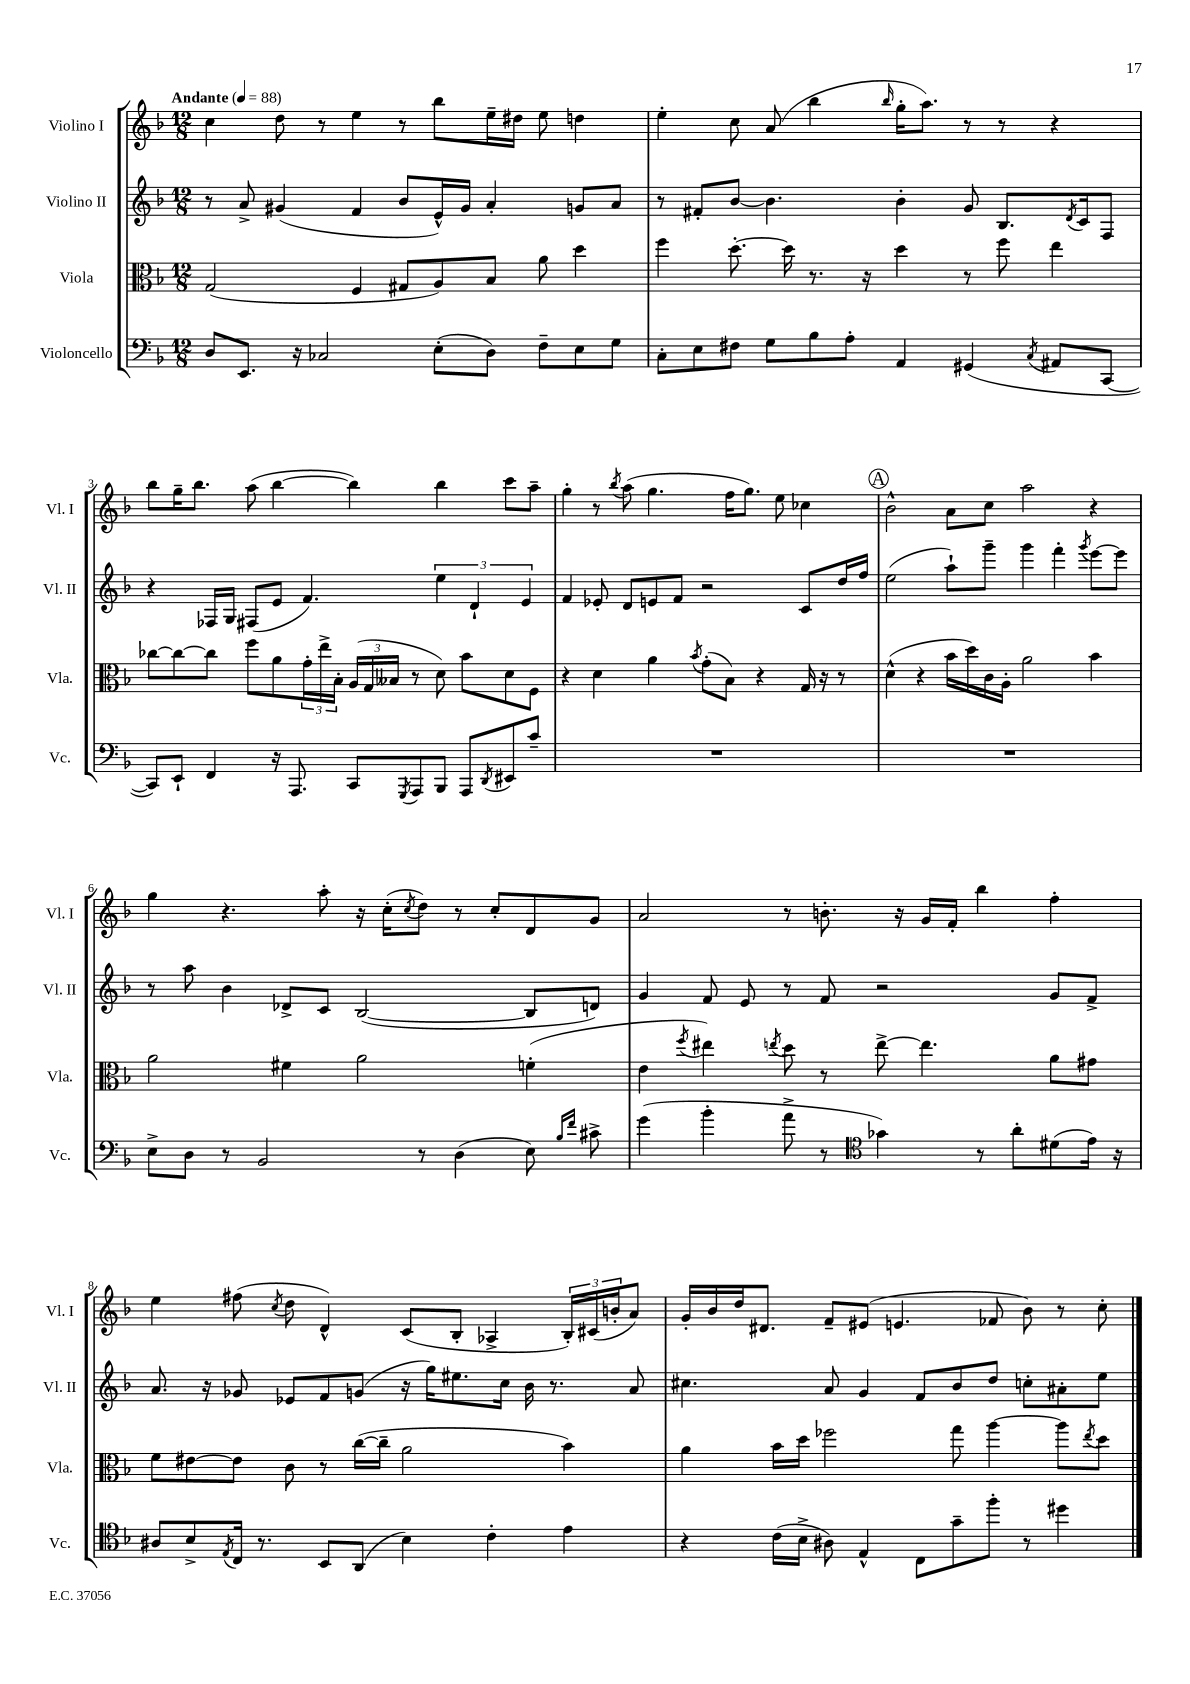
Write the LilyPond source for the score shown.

<<
\new StaffGroup <<
\new Staff = "s0" \with { instrumentName = "Violino I" shortInstrumentName = "Vl. I" } {
    \clef treble \key f \major \numericTimeSignature \time 12/8 \tempo "Andante" 4 = 88
    c''4 d''8 r8 e''4 r8 bes''8 e''16-- dis''16 e''8 d''4 |
    e''4-. c''8 a'8( bes''4 \grace { bes''16 } g''16-. a''8.) r8 r8 r4 |
    bes''8 g''16-- bes''8. a''8( bes''4~ bes''4) bes''4 c'''8 a''8-- |
    g''4-. r8 \acciaccatura { bes''8 } a''8( g''4. f''16 g''8.) e''8 ces''4 |
    \mark \markup { \circle "A" } bes'2-^ a'8 c''8 a''2 r4 |
    g''4 r4. a''8-. r16 c''16-.( \acciaccatura { c''8 } d''8) r8 c''8-. d'8 g'8 |
    a'2 r8 b'8.-. r16 g'16 f'16-. bes''4 f''4-. |
    e''4 fis''8( \acciaccatura { c''8 } d''8 d'4-^) c'8( bes8-. aes4-> \tuplet 3/2 { bes16-.) cis'16( b'16-. } a'8) |
    g'16-. bes'16 d''16 dis'8. f'8-- eis'8( e'4. fes'8 bes'8) r8 c''8-. \bar "|." |
}
\new Staff = "s1" \with { instrumentName = "Violino II" shortInstrumentName = "Vl. II" } {
    \clef treble \key f \major \numericTimeSignature \time 12/8
    r8 a'8-> gis'4( f'4 bes'8 e'16-^) gis'16 a'4-. g'8 a'8 |
    r8 fis'8-. bes'8~ bes'4. bes'4-. g'8 bes8. \acciaccatura { d'8 } c'16 f8 |
    r4 fes16 g16 fis8( e'8 f'4.) \tuplet 3/2 { e''4 d'4-! e'4 } |
    f'4 ees'8-. d'8 e'8 f'8 r2 c'8 d''16 f''16 |
    \mark \markup { \circle "A" } e''2( a''8-!) g'''8-- g'''4 f'''4-. \acciaccatura { g'''8 } e'''8~ e'''8 |
    r8 a''8 bes'4 des'8-> c'8 bes2~( bes8 d'8) |
    g'4 f'8 e'8 r8 f'8 r2 g'8 f'8-> |
    a'8. r16 ges'8 ees'8 f'8 g'8( r16 g''16) eis''8. c''16 bes'16 r8. a'8 |
    cis''4. a'8 g'4 f'8 bes'8 d''8 c''8-. ais'8-. e''8 \bar "|." |
}
\new Staff = "s2" \with { instrumentName = "Viola" shortInstrumentName = "Vla." } {
    \clef alto \key f \major \numericTimeSignature \time 12/8
    g2( f4 gis8 a8) bes8 a'8 d''4 |
    f''4 d''8.~-. d''16 r8. r16 d''4 r8 f''8 e''4 |
    ces''8~ ces''8~ ces''8 f''8 a'8 \tuplet 3/2 { g'16-. e''16-> bes16-. } \tuplet 3/2 { a16( g16 beses16 } r8 d'8) bes'8 d'8 f8 |
    r4 d'4 a'4 \acciaccatura { bes'8 } g'8-.( bes8) r4 g16 r16 r8 |
    \mark \markup { \circle "A" } d'4-^( r4 bes'16 d''16) c'16 a16-. a'2 bes'4 |
    a'2 fis'4 a'2 f'4-.( |
    e'4 \acciaccatura { f''8 } eis''4) \acciaccatura { e''8 } d''8 r8 e''8~-> e''4. a'8 gis'8 |
    f'8 eis'8~ eis'8 c'8 r8 c''16~( c''16-- a'2 bes'4) |
    a'4 bes'16 d''16 fes''2 g''8 a''4~ a''8 \acciaccatura { e''8 } d''8 \bar "|." |
}
\new Staff = "s3" \with { instrumentName = "Violoncello" shortInstrumentName = "Vc." } {
    \clef bass \key f \major \numericTimeSignature \time 12/8
    d8 e,8. r16 ces2 e8-.( d8) f8-- e8 g8 |
    c8-. e8 fis8 g8 bes8 a8-. a,4 gis,4( \acciaccatura { c8 } ais,8 c,8~ |
    c,8) e,8-! f,4 r16 a,,8. c,8 \acciaccatura { g,,8 } a,,8 bes,,8 a,,8 \acciaccatura { d,8 } eis,8 c'8-- |
    R1. |
    \mark \markup { \circle "A" } R1. |
    e8-> d8 r8 bes,2 r8 d4( e8) \grace { bes16 f'16 } cis'8-> |
    g'4( bes'4-. a'8-> r8 \clef tenor ges'4) r8 a'8-. dis'8( e'16) r16 |
    ais8 bes8-> \acciaccatura { e8 } c16 r8. bes,8 a,8( bes4) c'4-. e'4 |
    r4 c'16( bes16-> ais8) e4-^ c8 g'8-- f''8-. r8 dis''4 \bar "|." |
}
>>
>>
